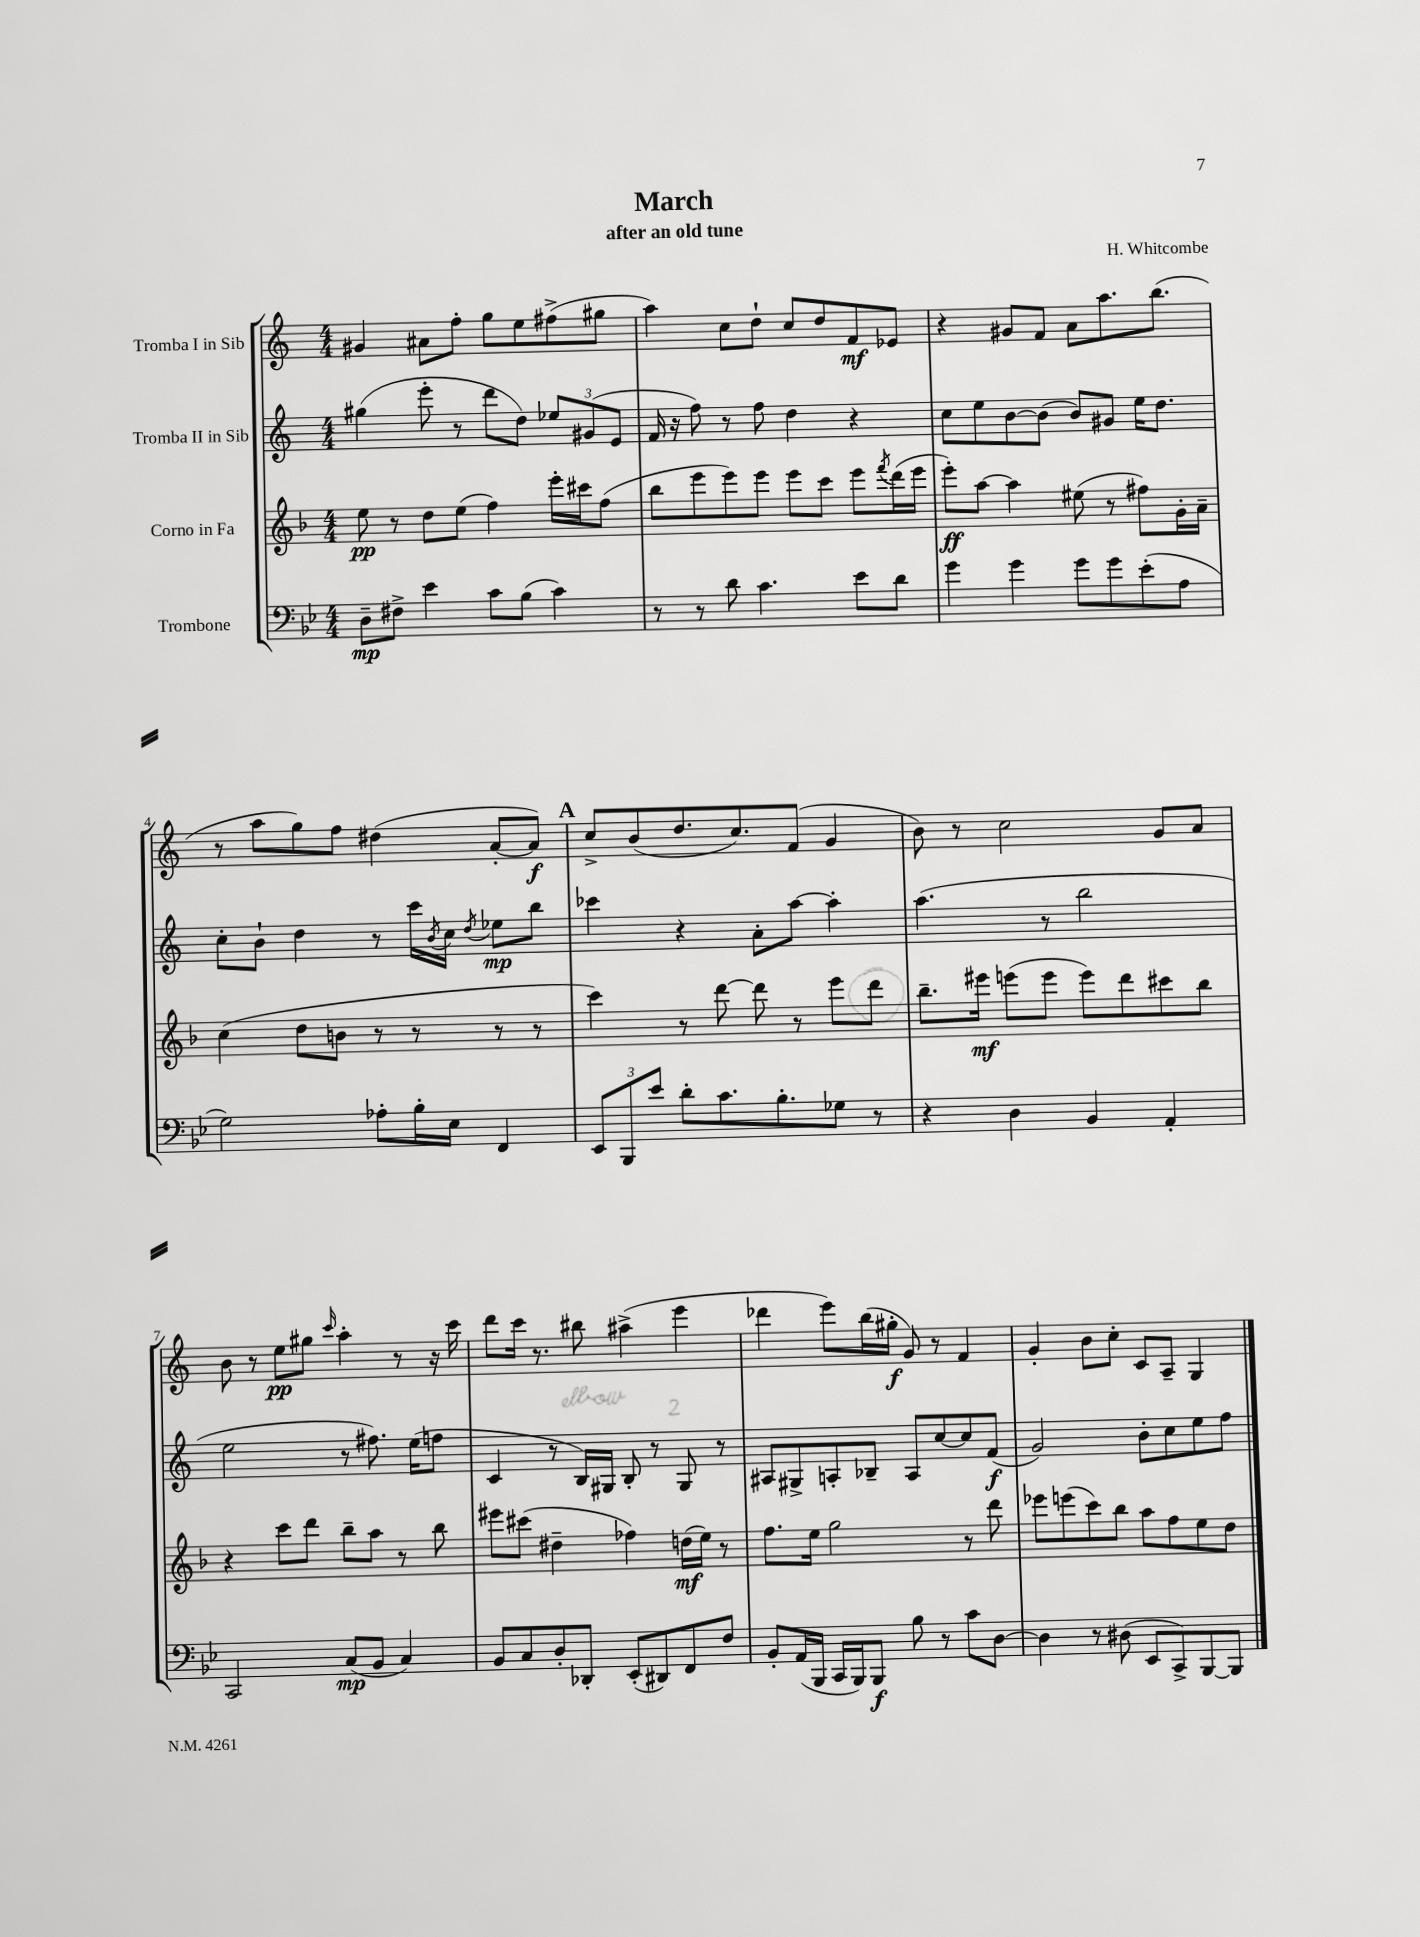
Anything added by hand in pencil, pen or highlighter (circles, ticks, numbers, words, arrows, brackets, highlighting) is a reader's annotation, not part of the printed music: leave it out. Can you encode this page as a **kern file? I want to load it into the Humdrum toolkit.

**kern	**kern	**kern	**kern
*staff4	*staff3	*staff2	*staff1
*clefF4	*clefG2	*clefG2	*clefG2
*k[b-e-]	*k[b-]	*k[]	*k[]
*M4/4	*M4/4	*M4/4	*M4/4
8D~	8ee	(4gg#	4g#
8F#^	8r	.	.
4e-	8dd	8eee'	8a#
.	(8ee	8r	8ff'
8c	4ff)	8ddd	8gg
(8B-	.	8dd)	8ee
4c)	16eee'	12ee-	(8ff#^
.	16ccc#	.	.
.	.	(12g#	.
.	(8ff	.	8gg#
.	.	12e	.
=	=	=	=
8r	8bb-	16f	4aa)
.	.	16r	.
8r	8eee	8ff)	.
8d	8eee)	8r	8cc
4.c	8eee	8ff	8dd`
.	8eee	4dd	8cc
.	8ccc	.	8dd
8e-	8eee	4r	8f
.	8qfff	.	.
8d	(16ddd	.	8e-
.	16eee	.	.
=	=	=	=
4g	8eee')	8cc	4r
.	[8aa	8ee	.
4g	4aa]	[8b	8g#
.	.	(8b]	8f
8g	(8ee#	8b)	8a
8g	8r	8g#	8.aa
(8e-'	8ff#)	16ee	.
.	.	8.dd	(8.bb
8A	16g'	.	.
.	16a~	.	.
=	=	=	=
2G)	(4cc	8cc'	8r
.	.	8b`	8aa
.	8dd	4dd	8gg)
.	8b	.	8ff
8A-'	8r	8r	(4dd#
16B-'	8r	16ccc	.
.	.	8qb	.
16E-	.	16cc	.
.	.	8qdd	.
4FF	8r	8ee-	[8a'
.	8r	8bb	8a])
=	=	=	=
12EE-	4ccc)	4ccc-	8cc^
12BBB-	.	.	.
.	.	.	(8b
12e-	.	.	.
8d'	8r	4r	8.dd
8.c	[8ddd	.	.
.	.	.	8.cc)
.	8ddd]	8a'	.
8.B-'	.	.	.
.	8r	[8aa	(8f
8G-	8eee	4aa']	4g
8r	8ddd	.	.
=	=	=	=
4r	8.bb-~	(4.aa	8b)
.	.	.	8r
.	16eee#	.	.
4D	(8eee	.	2cc
.	8eee	8r	.
4BB-	8eee)	2bb	.
.	8ddd	.	.
4AA'	8ccc#	.	8g
.	8bb-	.	8a
=	=	=	=
2CC	4r	2ee	8b
.	.	.	8r
.	8ccc	.	8ee
.	8ddd	.	8gg#
.	.	.	16qqccc
(8C	8bb-~	8r	4aa'
8BB-	8aa	8.ff#)	.
4C)	8r	.	8r
.	.	(16ee	.
.	8bb-	8ff	16r
.	.	.	16ccc
=	=	=	=
8BB-	8eee#	4c	8ddd
8C	(8ccc#	.	16ccc
.	.	.	8.r
8D'	4dd#~	8r	.
8DD-'	.	16B)	8bb#
.	.	16G#	.
(8EE-'	4ff-)	8B'	(4aa#^
8DD#)	.	8r	.
8FF	(16dd	8G#	4eee
.	16ee)	.	.
8F	8r	8r	.
=	=	=	=
8BB-'	8.ff	8A#	4ddd-
(16AA	.	8G#^	.
16BBB-	16ee	.	.
16CC	2gg	8A'	8eee)
16BBB-)	.	.	.
8BBB-	.	8B-~	(16bb
.	.	.	16gg#'
8B-	.	8A	8g)
8r	.	[8cc	8r
8c	8r	8cc]	4f
[8D	8ddd	(8f	.
=	=	=	=
4D]	8eee-	2g)	4g'
.	(8eee	.	.
8r	8ccc)	.	8b
(8D#	8bb-	.	8cc'
8EE-	8aa	8b'	8c
8CC^)	8ff	8cc	8A~
[8BBB-	8ee	8ee	4G
8BBB-]	8dd	8ff	.
==	==	==	==
*-	*-	*-	*-
